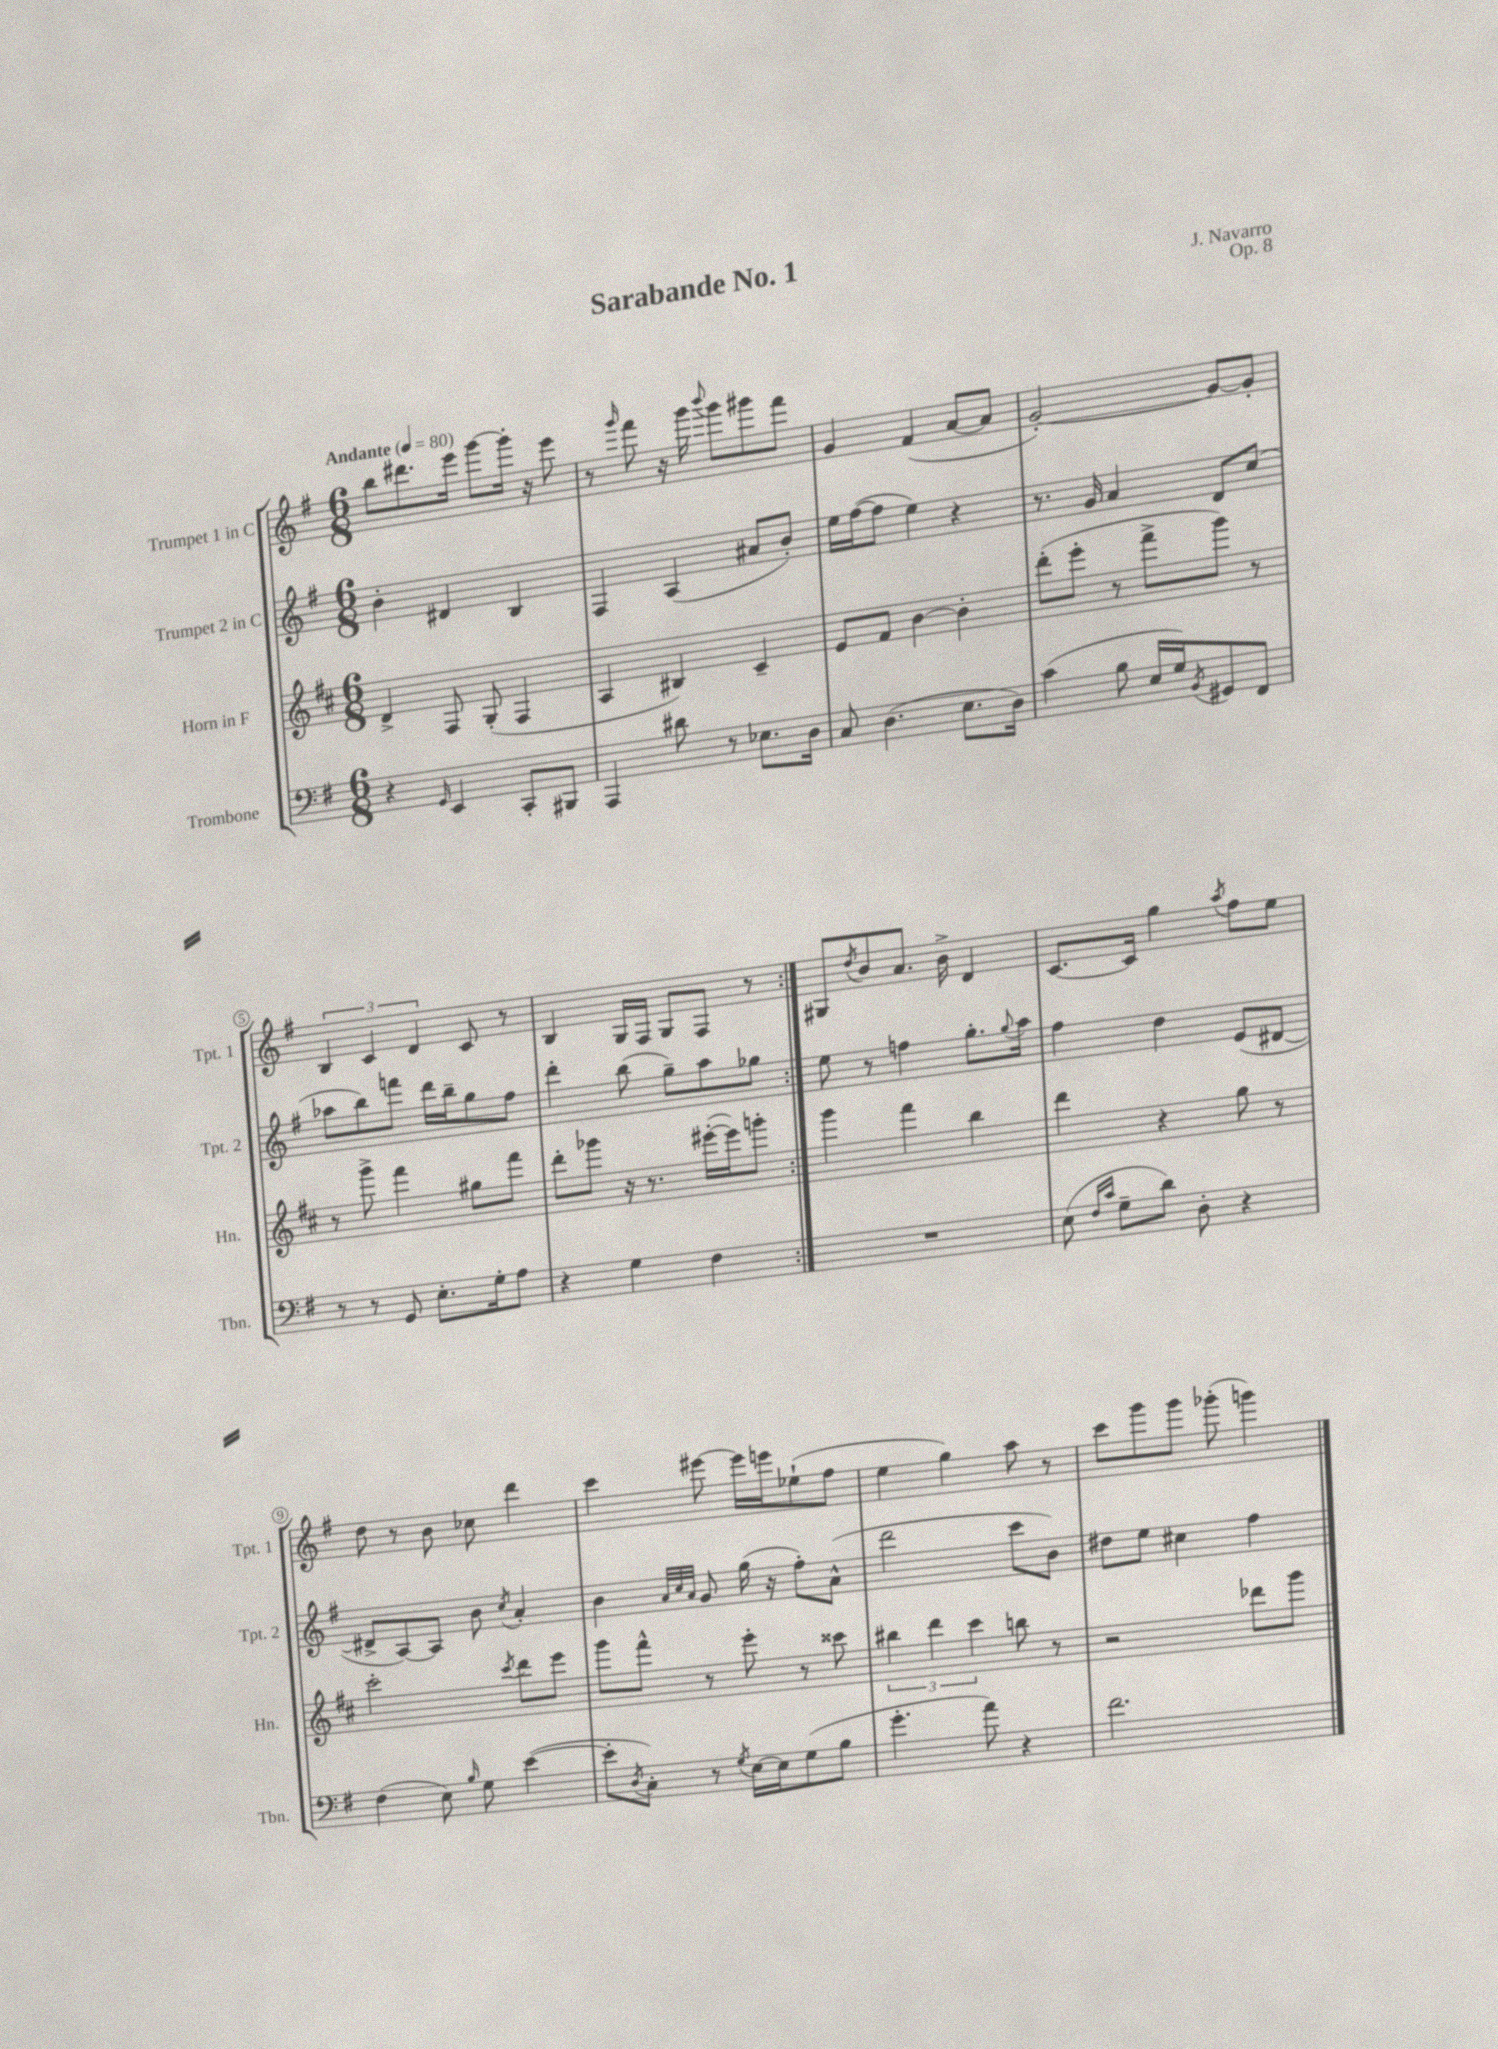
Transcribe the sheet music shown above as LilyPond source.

\header { title = "Sarabande No. 1" composer = "J. Navarro" opus = "Op. 8" }
<<
\new StaffGroup <<
\new Staff = "s0" \with { instrumentName = "Trumpet 1 in C" shortInstrumentName = "Tpt. 1" } {
    \clef treble \key g \major \numericTimeSignature \time 6/8 \tempo "Andante" 4 = 80
    \repeat volta 2 { b''8 dis'''8. e'''16 g'''8~ g'''16-. r16 e'''8 |
    r8 \grace { g'''16 } fis'''8 r16 g'''16 \appoggiatura { b'''8 } g'''8 gis'''8 fis'''8 |
    g'4 fis'4( a'8~ a'8 |
    g'2~-.) g'8~ g'8-. |
    \tuplet 3/2 { b4 c'4 d'4 } c'8 r8 |
    b4 g16 fis16 g8 fis8 r8 | }
    gis8 \acciaccatura { d''8 } b'8 a'8. b'16-> d'4 |
    c'8.~ c'16 g''4 \acciaccatura { a''8 } fis''8 e''8 |
    d''8 r8 b'8 ces''8 d'''4 |
    c'''4 eis'''8~ eis'''16 e'''16 ees''8-!( fis''8 |
    e''4 g''4) a''8 r8 |
    c'''8 g'''8 g'''8 ges'''8-.( g'''4) \bar "|." |
}
\new Staff = "s1" \with { instrumentName = "Trumpet 2 in C" shortInstrumentName = "Tpt. 2" } {
    \clef treble \key g \major \numericTimeSignature \time 6/8
    \repeat volta 2 { b'4-. dis'4 b4 |
    fis4 a4( ais'8 b'8-.) |
    e''16 fis''16~( fis''8 e''4) r4 |
    r8. g'16 a'4 d'8 c''8( |
    aes''8 b''8) f'''8 d'''16 b''16-- g''8 fis''8 |
    d'''4-. b''8( g''8--) a''8 ges''8 | }
    e''8 r8 f''4 g''8.-. \appoggiatura { g''8 } a''16 |
    fis''4 d''4 e'8( dis'8~ |
    dis'8-> a8~) a8 b'8 \acciaccatura { c''8 } a'4-. |
    b'4 \grace { a'32 c''32 a'32 } g'8 g''16( r16 fis''8-.) a'8-^( |
    d'''2 c'''8 b'8) |
    dis''8 e''8 cis''4 fis''4 \bar "|." |
}
\new Staff = "s2" \with { instrumentName = "Horn in F" shortInstrumentName = "Hn." } {
    \clef treble \key d \major \numericTimeSignature \time 6/8
    \repeat volta 2 { d'4-> fis8 g8-.( fis4 |
    a4 bis4) cis'4-- |
    e'8 fis'8 b'4~ b'4-. |
    d'''8-.( e'''8-. r8 fis'''8-> g'''8) r8 |
    r8 g'''8-> fis'''4 gis''8 fis'''8 |
    d'''8-. ges'''8 r16 r8. eis'''16~-.( eis'''16) g'''8-. | }
    g'''4 fis'''4 b''4 |
    d'''4 r4 g''8 r8 |
    cis'''2-. \acciaccatura { cis'''8 } d'''8 e'''8 |
    g'''8 fis'''8-^ r8 e'''8-. r8 cisis'''8 |
    \tuplet 3/2 { bis''4 d'''4 cis'''4 } b''8 r8 |
    r2 des'''8 g'''8 \bar "|." |
}
\new Staff = "s3" \with { instrumentName = "Trombone" shortInstrumentName = "Tbn." } {
    \clef bass \key g \major \numericTimeSignature \time 6/8
    \repeat volta 2 { r4 \grace { g,16 } e,4 c,8-. bis,,8 |
    a,,4 dis'8 r8 ees8. d16 |
    c8 d4.( e8. d16) |
    c'4( b8 e16 g16) \acciaccatura { b,8 } gis,8 fis,8 |
    r8 r8 g,8 e8.-. g16-. a8 |
    r4 g4 fis4 | }
    R2. |
    e8( \grace { fis16 c'16 } g8-- d'8) d8-. r4 |
    fis4( e8) \grace { b16 } g8 e'4~( |
    e'8-. \acciaccatura { d8 } c8-.) r8 \acciaccatura { g8 } e16~ e16 g8( b8 |
    g'4.-. a'8) r4 |
    fis'2. \bar "|." |
}
>>
>>
\layout { \context { \Score \override BarNumber.stencil = #(make-stencil-circler 0.1 0.3 ly:text-interface::print) } }
